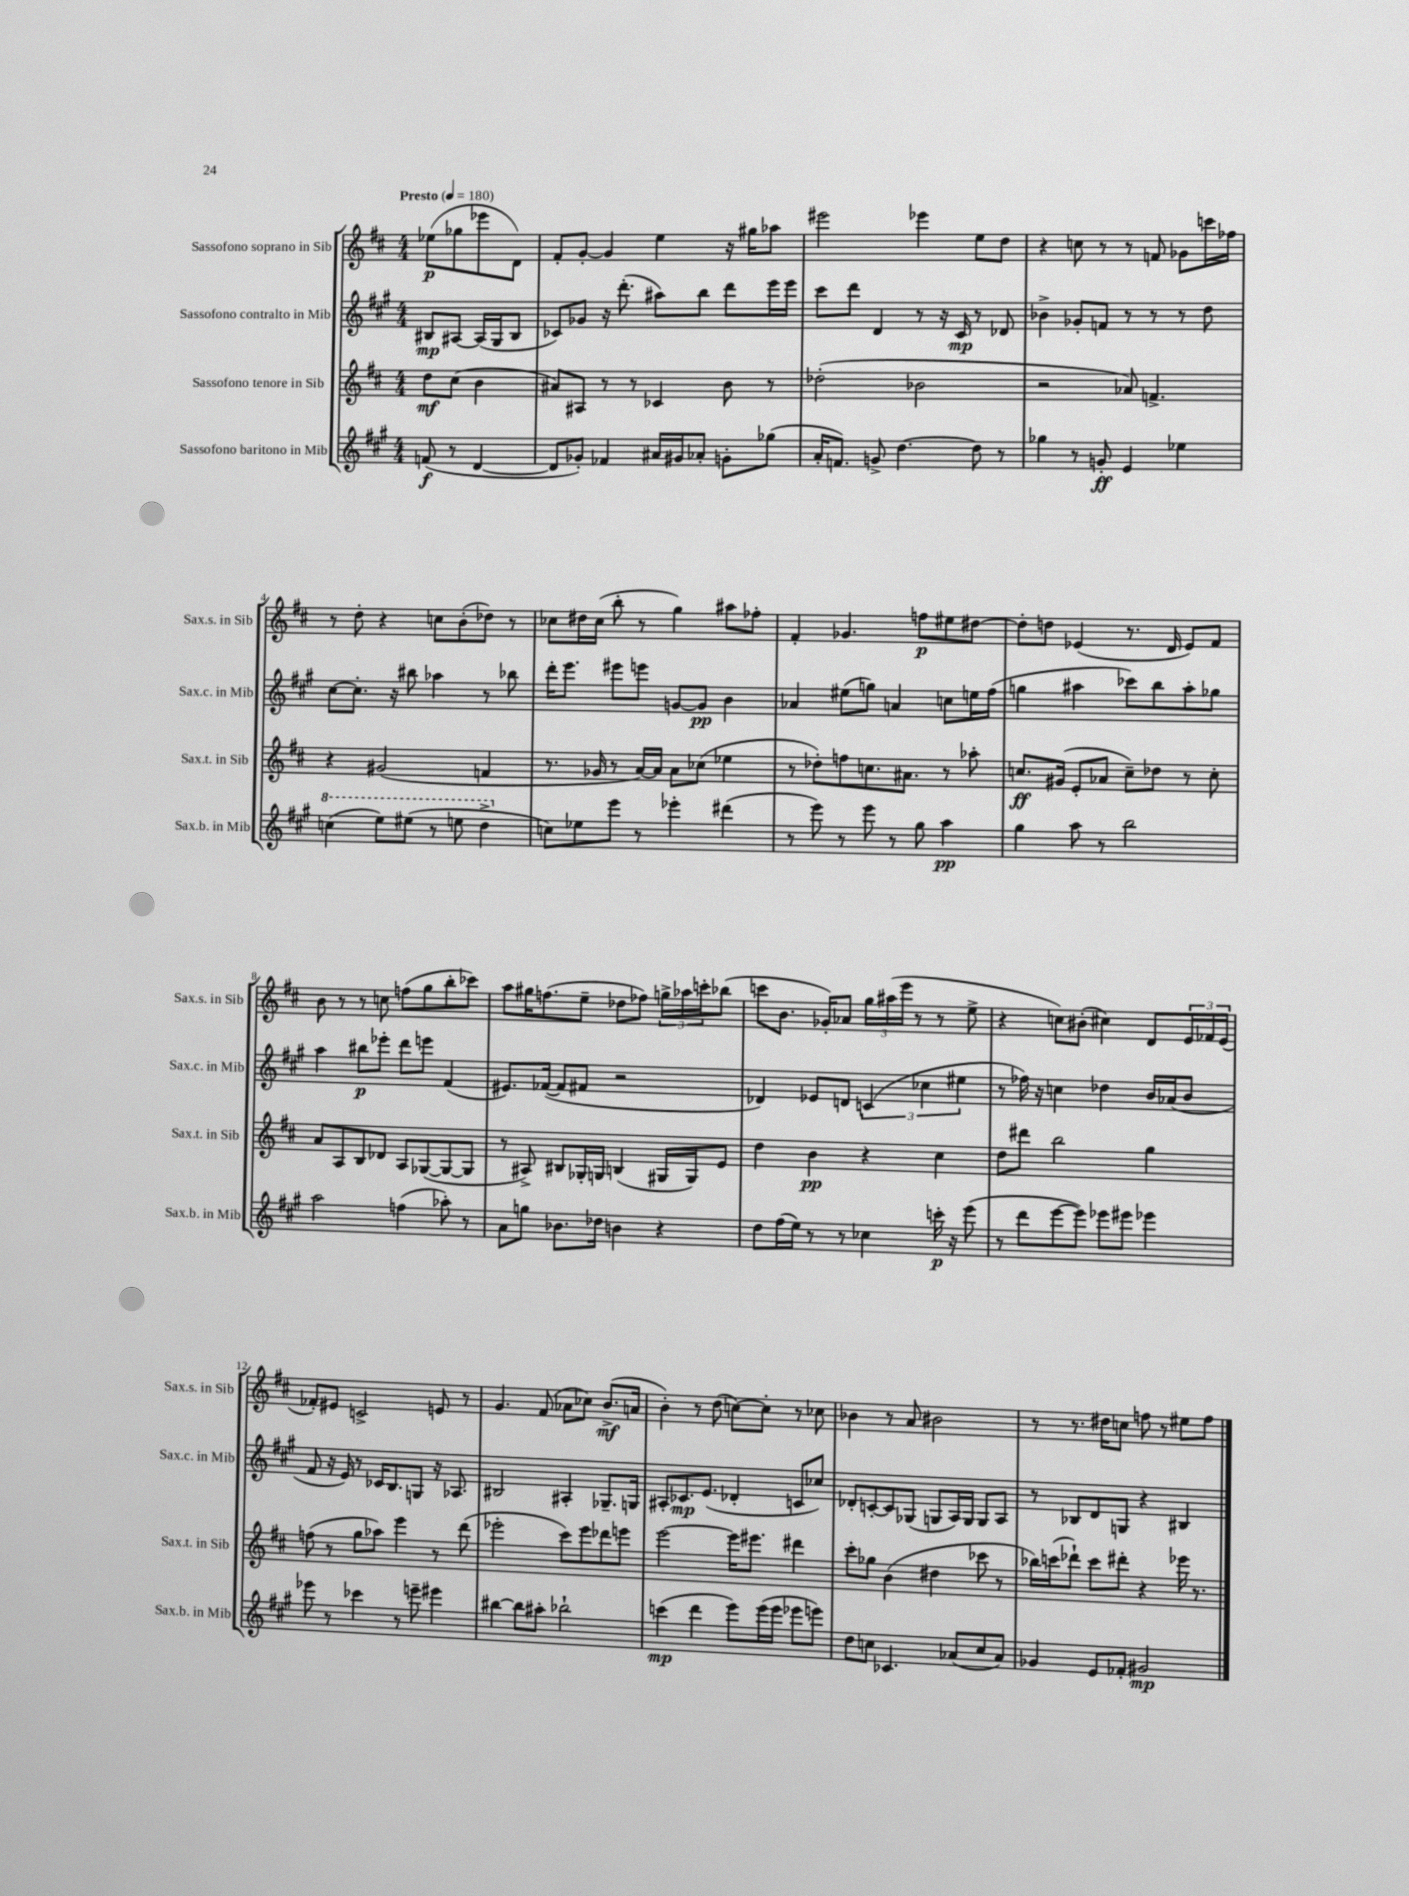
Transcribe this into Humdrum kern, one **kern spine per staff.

**kern	**kern	**kern	**kern
*staff4	*staff3	*staff2	*staff1
*clefG2	*clefG2	*clefG2	*clefG2
*k[f#c#g#]	*k[f#c#]	*k[f#c#g#]	*k[f#c#]
*M4/4	*M4/4	*M4/4	*M4/4
*MM180	*MM180	*MM180	*MM180
(8f/	8dd\L	8B#/L	(8ee-\L
8r	(8cc#\J	[8A#/J	8gg-\
[4d/	4b\	(16A#/]LL	8eee-\
.	.	16G#/J	.
.	.	8B#/J	8d\J)
=	=	=	=
8d/]L	8a#/L)	8c-/L)	8f#'/L
8g-'/J)	8A#/J	8g-/J	[8g'/J
4f-/	8r	16r	4g/]
.	.	(8.ddd'\	.
.	8r	.	.
16a#/LL	4c-/	8aa#\L)	4ee\
16g#/J	.	.	.
8a-'/J	.	8bb\J	.
8g'\L	8b\	8ddd\L	16r
.	.	.	16gg#\LK
(8gg-\J	8r	16eee\L	8aa-\J
.	.	16eee\JJ	.
=	=	=	=
16a'/LK	(2dd-'\	8ccc#\L	2eee#\
8.f/J)	.	.	.
.	.	8ddd\J	.
8g^/	.	4d/	.
[4.dd\	.	.	.
.	2b-\	8r	4eee-\
.	.	16r	.
.	.	16c#/	.
8dd\]	.	8r	8ee\L
8r	.	8d-/	8dd\J
=	=	=	=
4gg-\	2r	4b-^\	4r
8r	.	8g-'/L	8cc\
8g'/	.	8f/J	8r
4e/	8a-/)	8r	8r
.	4.f^/	8r	8f/
4ee-\	.	8r	8g-\L
.	.	8dd\	16ccc\L
.	.	.	16ff-\JJ
=	=	=	=
(4ccc\	4r	[8cc#\L	8r
.	.	8.cc#'\]J	8dd'\
8eee\L)	(2g#/	.	4r
.	.	16r	.
(8eee#\J	.	8bb#\	.
8r	.	4aa-\	8cc\L
8eee\	.	.	(8b'\
4ddd^\	4f/	8r	8dd-\J)
.	.	8bb-\	8r
=	=	=	=
8cc\L)	8.r	16ddd'\LK	8cc-\L
.	.	8.eee\J	.
8ee-\	.	.	16dd#\L
.	16g-/	.	(16cc-\JJ
8eee\J	8r	8eee#\L	8bb'\
8r	[16a/LL)	8eee\J	8r
.	16a/]JJ	.	.
4eee-'\	8a\L	[8g/L	4gg\)
.	(8cc-\J	8g/]J	.
(4ddd#\	4ee-\	4b\	8aa#\L
.	.	.	8ff-'\J
=	=	=	=
8r	8r	4a-/	4f#'/
8eee\)	8dd-'\L)	.	.
8r	8ff\	(8ee#\L	4.g-/
8eee\	8.cc\	8gg\J)	.
8r	.	4a/	.
.	8.a#\J	.	.
8gg#\	.	.	8ff\L
4aa\	8r	8cc\L	8ee#\
.	8aa-'\	16ee\L	[8dd#\J
.	.	(16ff#\JJ	.
=	=	=	=
4gg#\	8.cc/L	4gg\	8dd#'\]L
.	.	.	8dd\J
.	(16g#/Jk	.	.
8aa\	8e'/L	4aa#\	(4e-/
8r	8a-/J	.	.
2bb\	8cc~\L)	8ccc-\L)	8.r
.	8dd-\J	8bb\	.
.	.	.	16d/
.	8r	8aa#'\	8e-/L)
.	8cc'\	8gg-\J	8f#/J
=	=	=	=
2aa\	8a/L	4aa\	8b\
.	8A/	.	8r
.	8B/	8bb#\L	8r
.	8d-/J	8eee-'\J	8cc\
(4ff\	8A/L	8ddd\L	(8ff\L
.	([8G-/	8eee\J	8gg\
8aa-'\)	8G-/_	(4f#/	8bb'\
8r	8G-/]J	.	8ccc-\J)
=	=	=	=
8a\L	8r	8.e#/L)	8aa\L
8gg\J	8A#^/)	.	16gg#\K
.	.	([16f-/Jk	(8.ff\
8.b-\L	8B#/L	8f-/]L	.
.	16G-'/L	8f#/J	8ee~\J
16dd-\Jk	16G/JJ	.	.
4b\	(4B/	2r	8dd-\L
.	.	.	8ff-\J)
4r	16G#/LL	.	24gg^\LL
.	.	.	24aa-\
.	16G#/J)	.	.
.	.	.	24ccc'\J
.	8e/J	.	(8bb-\J
=	=	=	=
8dd\L	4dd\	4d-/)	8ccc\L
(16ff#\L	.	.	8.b\J
16ee\JJ)	.	.	.
8r	4b\	8e-/L	.
.	.	.	16g-'/LK)
8r	.	8d/J	8a-/J
4cc-\	4r	(6c/	24gg\LL
.	.	.	(24aa#\
.	.	.	24eee\JJ
.	.	.	8r
.	.	6cc-\	.
16ccc'\	4cc#\	.	8r
16r	.	.	.
.	.	6ee#\	.
(8eee\	.	.	8ee^\
=	=	=	=
8r	8dd\L	8r	4r
8ddd\L	8ddd#\J	16ff-\)	.
.	.	16r	.
[8eee\	2bb\	4cc\	8cc\L)
8eee\]J)	.	.	(8b#'\J
8eee-\L	.	4dd-\	4cc#\)
8eee#\J	.	.	.
4eee-\	4gg\	16b/LL	8d/L
.	.	(16a-/J	.
.	.	8b/J	24e/L
.	.	.	24f-/
.	.	.	(24e/JJ
=	=	=	=
8eee-\	(8ff\	8f#/	8f-'/L)
8r	8r	16r	8e#/J
.	.	16e/)	.
4ccc-\	8gg\L	8r	2c^/
.	8aa-\J)	16c-/LK	.
.	.	8.B/	.
8r	4eee\	.	.
8eee~\	.	8G/J	.
4eee#\	8r	16r	8e/
.	.	8.A-/	.
.	(8ddd\	.	8r
=	=	=	=
[4bb#\	2eee-'\	2B#/	4.g/
8bb#\]L	.	.	.
8aa#'\J	.	.	(8f#/
2bb-`\	8ccc#\L)	4A#'/	8a-\L
.	8eee-\	.	8cc-\J)
.	8ddd-\	8.G-~/L	(8.b^/L
.	8eee\J	.	.
.	.	16G/Jk	16a/Jk
=	=	=	=
(4ccc\	[2eee\	8A#'/L	4b'\)
.	.	8.c-/	.
4ddd\	.	.	8r
.	.	(8.e/J	.
.	.	.	(8dd\
8eee\L)	16eee\]LK	4d-'/	[8cc\L)
.	8.eee#\J	.	.
(16eee\L	.	.	8cc'\]J
16eee\JJ	.	.	.
8eee-\L	4ddd#\	8c/L	8r
8eee\J)	.	8cc-/J)	8cc-\
=	=	=	=
8dd\L	8ccc#'\L	8d-'/L	4b-\
8cc\J	8gg-\J	[8c'/	.
4.c-/	(4b\	8c/]	8r
.	.	(8G-/J	8a/
.	4dd#\	8G/L	2b#\
(8a-/L	.	16A/L)	.
.	.	16G/JJ	.
8cc/	8ccc-\	8G/L	.
8a-/J)	8r	8A/J	.
=	=	=	=
4g-/	16bb-\LL)	8r	8r
.	(16ccc\J	.	.
.	8ddd-`\J)	8B-/L	8.r
8e/L	8ccc\L	8d/	.
.	.	.	16dd#\LK
8f-'/J	8ddd#'\J	8G/J	8cc\J
2g#/	4r	4r	8ff\
.	.	.	8r
.	16eee-\	4B#/	8ee#\L
.	8.r	.	.
.	.	.	8ff\J
==	==	==	==
*-	*-	*-	*-
